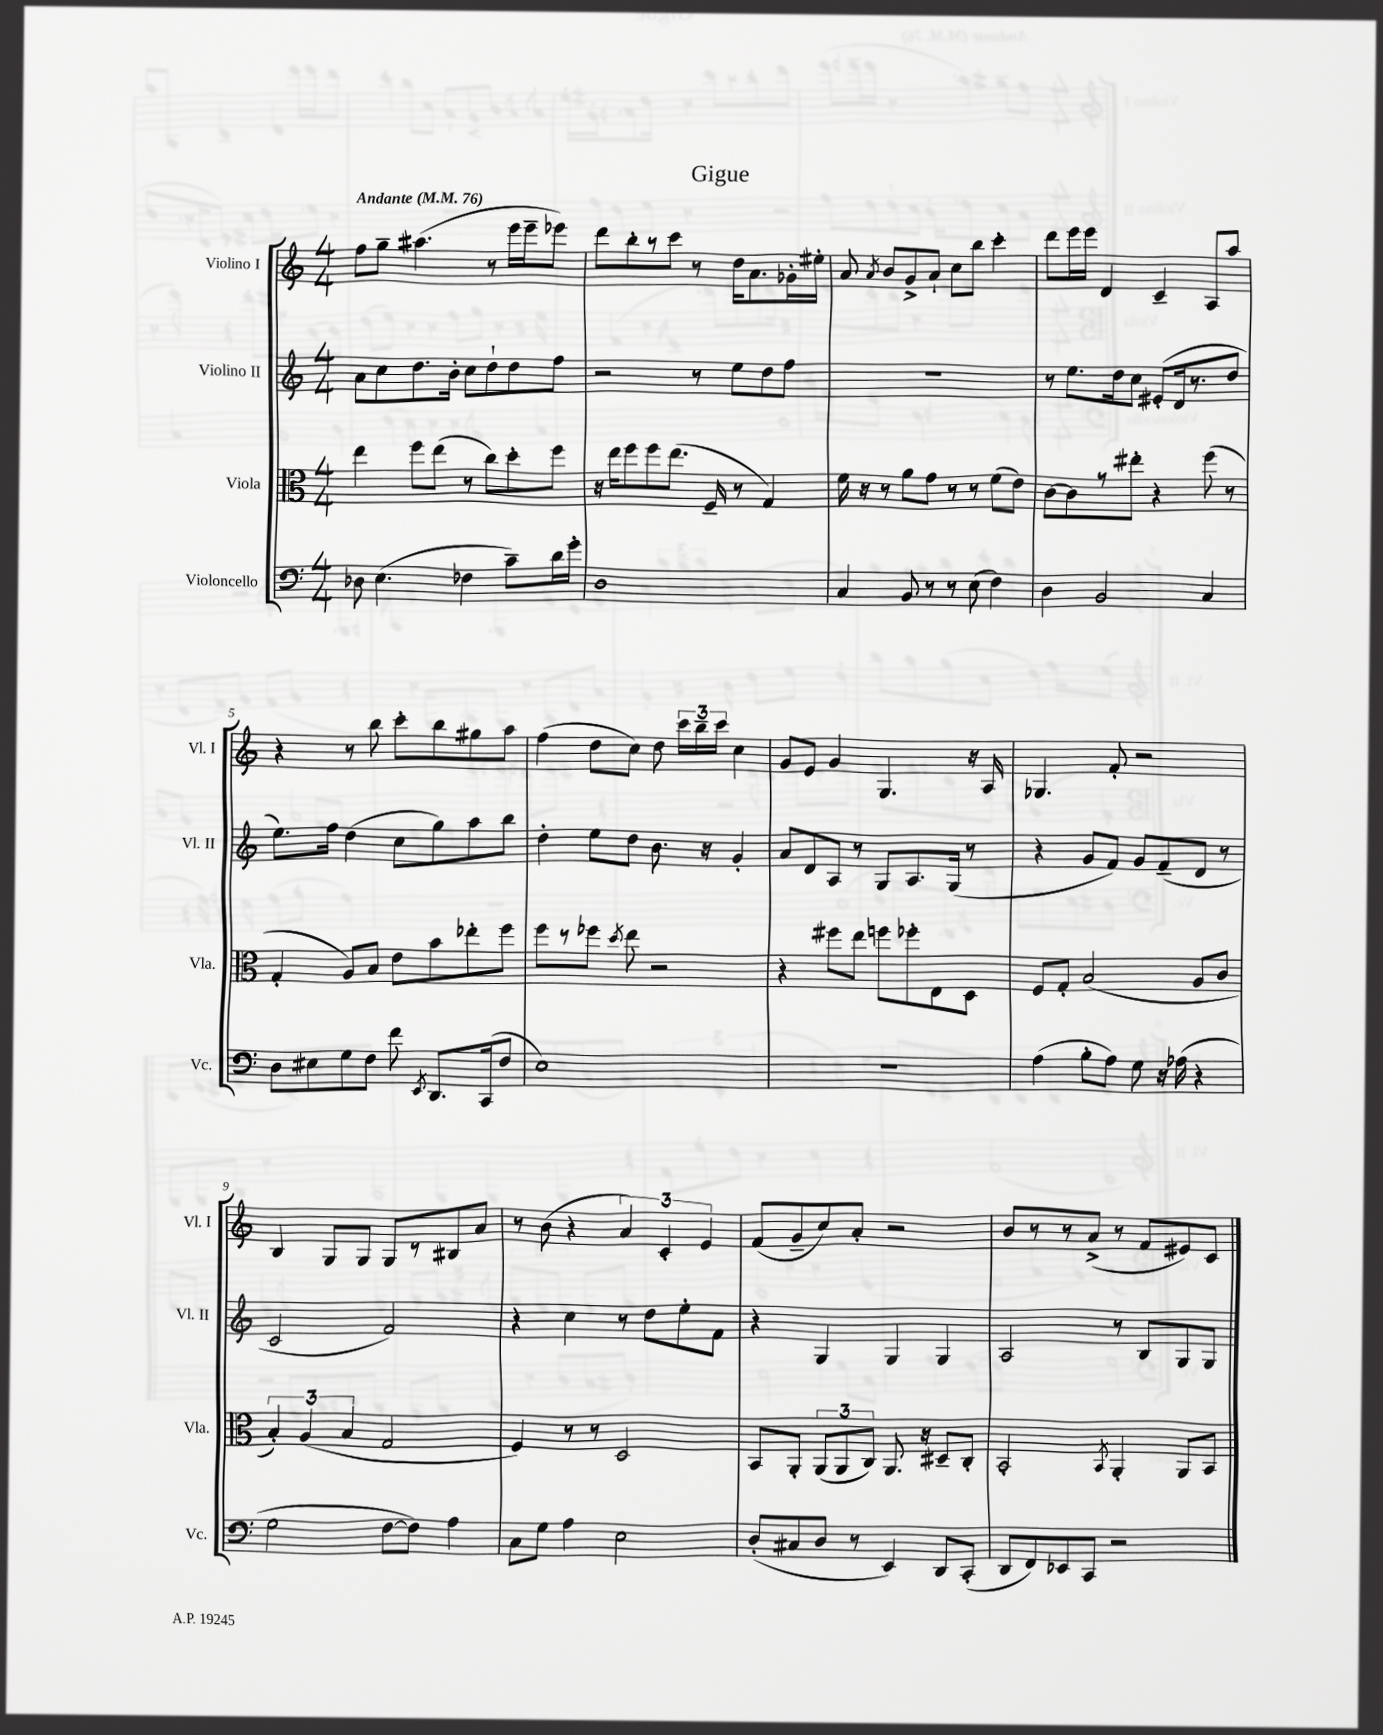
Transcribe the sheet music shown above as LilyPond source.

\header { title = "Gigue" }
<<
\new StaffGroup <<
\new Staff = "s0" \with { instrumentName = "Violino I" shortInstrumentName = "Vl. I" } {
    \clef treble \key c \major \numericTimeSignature \time 4/4 \tempo "Andante" 4 = 76
    \autoBeamOff f''8[ g''8]-- ais''4.( r8 e'''16[ e'''16-- ees'''8]) |
    d'''8[ b''8-. r8 c'''8] r8 d''16[ a'8. ges'16-. eis''16]-. |
    a'8 \acciaccatura { a'8 } b'8[ g'8-> a'8]-! c''8[ b''8] c'''4-. |
    d'''8[ e'''16 e'''16] d'4 c'4-- a8[ a''8] |
    r4 r8 b''8 c'''8[-. b''8 gis''8 a''8] |
    f''4( d''8[ c''8]) d''8 \tuplet 3/2 { c'''16[ b''16-- c'''16] } c''4 |
    g'8[ e'8] g'4 g4. r16 a16 |
    ges4. f'8-. r2 |
    b4 g8[ g8] g8[ r8 bis8 a'8] |
    r8 b'8( r4 \tuplet 3/2 { a'4) c'4-. e'4 } |
    f'8[( g'8-- c''8) a'8]-. r2 |
    b'8[ r8 r8 a'8]->( r8 f'8[ eis'8) c'8] \bar "|." |
}
\new Staff = "s1" \with { instrumentName = "Violino II" shortInstrumentName = "Vl. II" } {
    \clef treble \key c \major \numericTimeSignature \time 4/4
    \autoBeamOff a'8[ c''8 d''8. b'16]-. c''8[ d''8-! d''8 f''8] |
    r2 r8 e''8[ d''8 f''8] |
    R1 |
    r8 e''8.[ d''16 c''8] eis'8[-.( d'16 r8. d''8] |
    e''8.[) f''16] d''4( c''8[ g''8) a''8 b''8] |
    d''4-. e''8[ d''8] b'8. r16 g'4-. |
    a'8[ d'8 a8] r8 g8[ a8. g16]( r8 |
    r4 g'8[ f'8]) g'8[ f'8--( d'8] r8 |
    c'2 f'2) |
    r4 c''4 r8 d''8[ e''8-. f'8] |
    r4 g4 g4 g4 |
    a2 r8 b8[ g8 g8] \bar "|." |
}
\new Staff = "s2" \with { instrumentName = "Viola" shortInstrumentName = "Vla." } {
    \clef alto \key c \major \numericTimeSignature \time 4/4
    \autoBeamOff e''4 f''8[ e''8]( r8 c''8[) d''8-. f''8] |
    r16 e''16[ f''8 f''8 e''8.]( f16-- r8 g4) |
    f'16 r16 r8 a'8[ g'8] r8 r8 f'8[( e'8]) |
    c'8[~ c'8 r8 eis''8]-. r4 f''8( r8 |
    g4-. a8[) b8] e'8[ b'8 ees''8-. f''8] |
    f''8[ r8 fes''8] \acciaccatura { d''8 } e''8 r2 |
    r4 fis''8[ e''8] f''8[ fes''8-. e8 d8] |
    f8[ g8]-. b2( a8[ c'8] |
    \tuplet 3/2 { b4-.) a4( b4 } g2 |
    f4) r8 r8 d2 |
    b,8[ a,8]-. \tuplet 3/2 { a,8[( a,8 c8]) } a,8. r16 dis8[-- c8]-. |
    b,2-. \acciaccatura { b,8 } a,4-. a,8[ b,8] \bar "|." |
}
\new Staff = "s3" \with { instrumentName = "Violoncello" shortInstrumentName = "Vc." } {
    \clef bass \key c \major \numericTimeSignature \time 4/4
    \autoBeamOff des8 e4.( fes4 c'8[--) d'16 g'16]-. |
    d1 |
    c4 b,8 r8 r8 e8( f4) |
    d4 b,2 c4 |
    d8[ eis8 g8 f8] f'8 \acciaccatura { e,8 } d,8.[ c,16( f8] |
    e1) |
    R1 |
    a4( b8[-. a8]) g8 r16 aes16( r4 |
    g2 f8[~ f8]) a4 |
    c8[ g8] a4 e2 |
    d8[-.( cis8 d8] r8 e,4) d,8[ c,8]-.( |
    d,8[ f,8) ees,8 c,8] r2 \bar "|." |
}
>>
>>
